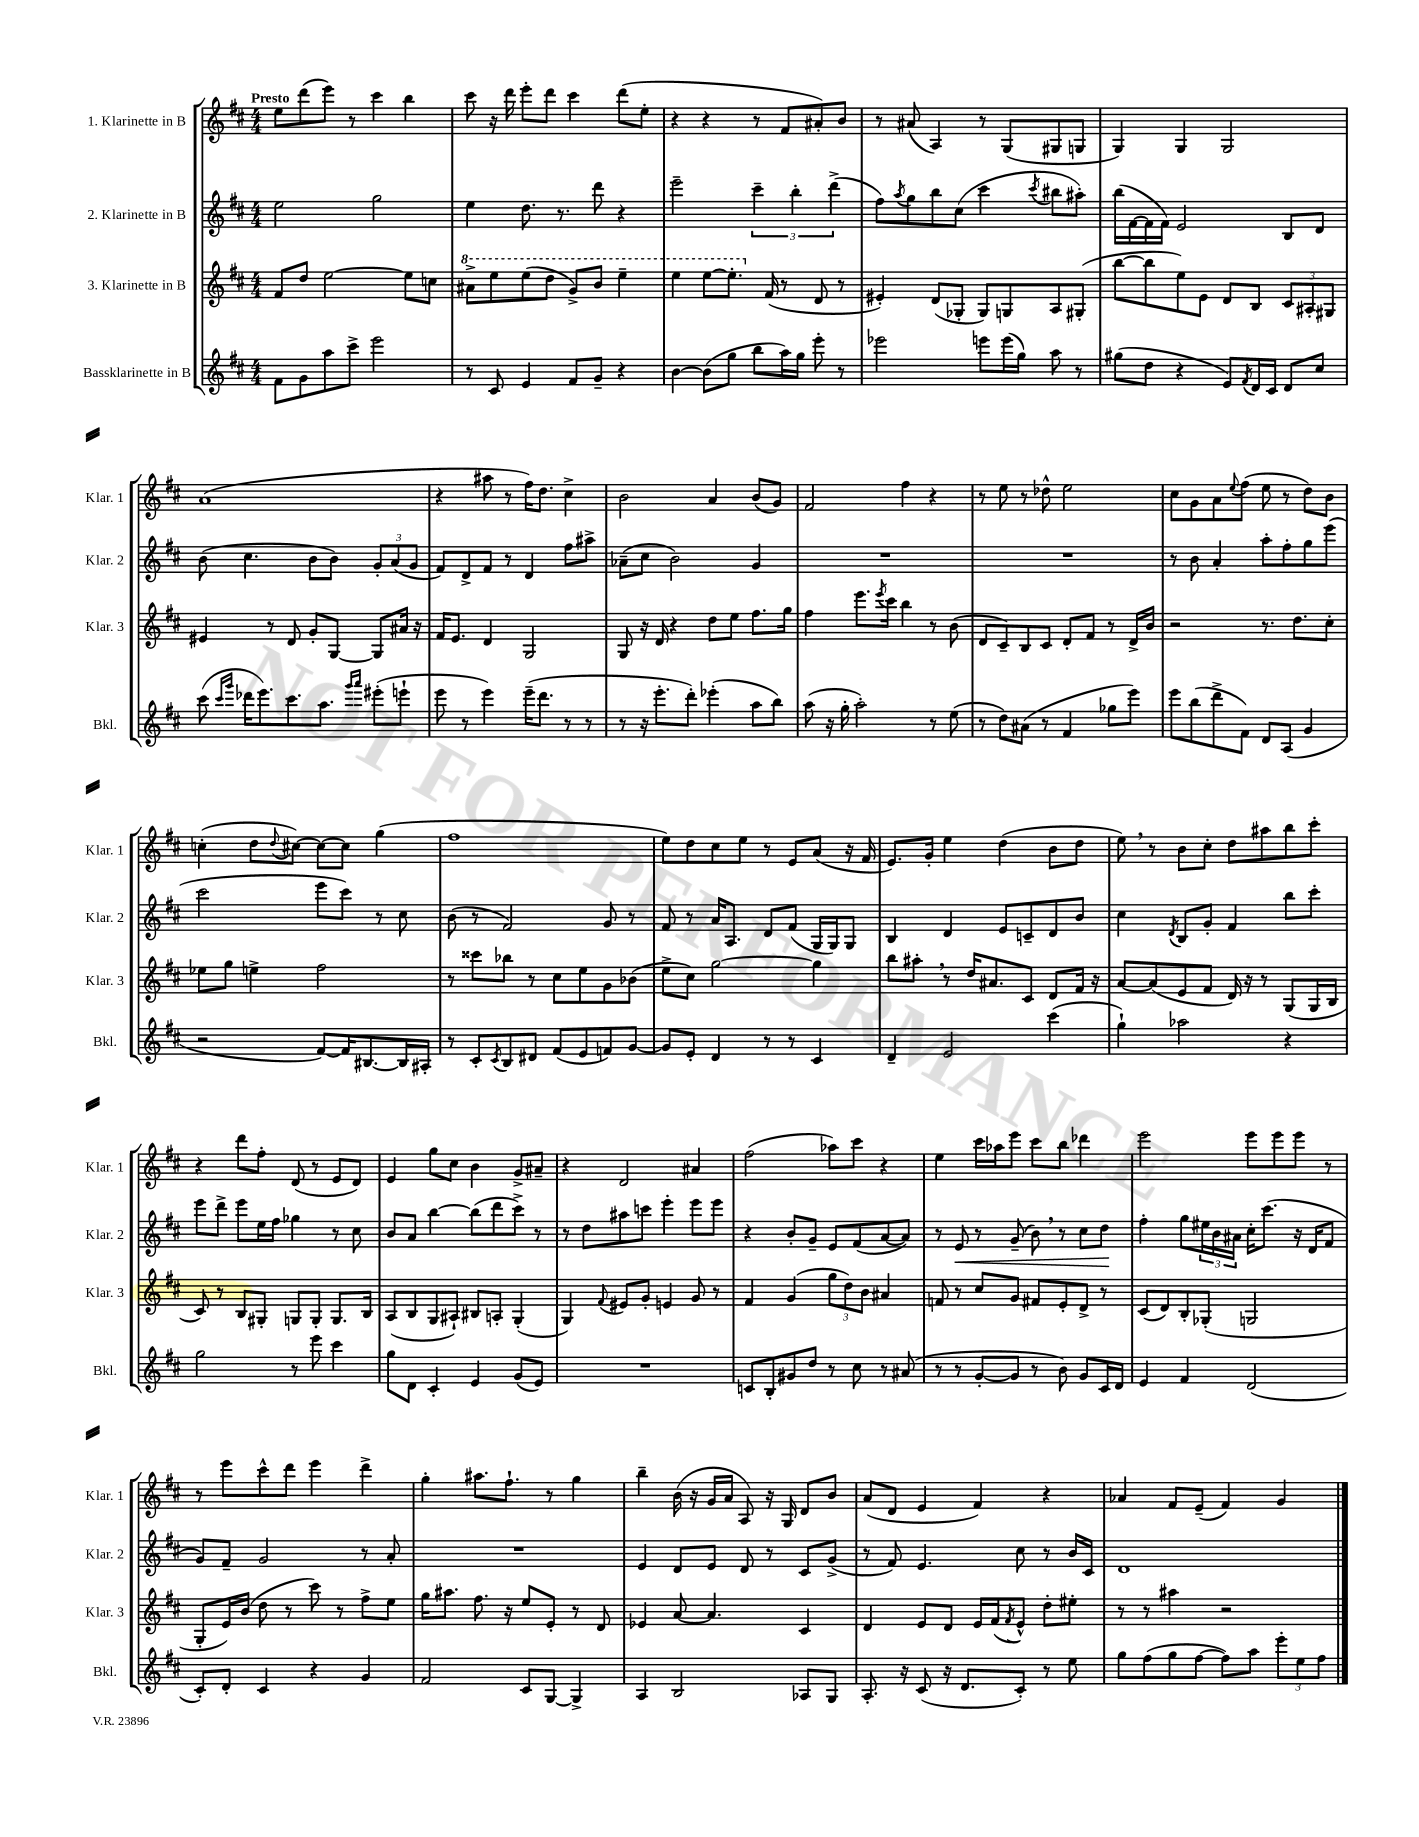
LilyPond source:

<<
\new StaffGroup <<
\new Staff = "s0" \with { instrumentName = "1. Klarinette in B" shortInstrumentName = "Klar. 1" } {
    \clef treble \key d \major \numericTimeSignature \time 4/4 \tempo "Presto"
    e''8 d'''8( e'''8) r8 cis'''4 b''4 |
    cis'''8 r16 d'''16 e'''8-. d'''8 cis'''4 d'''8( e''8-. |
    r4 r4 r8 fis'8 ais'8-.) b'8 |
    r8 ais'8( a4) r8 g8( gis8 g8 |
    g4) g4 g2 |
    a'1( |
    r4 ais''8 r8 fis''16) d''8. cis''4-> |
    b'2 a'4 b'8( g'8) |
    fis'2 fis''4 r4 |
    r8 e''8 r8 des''8-^ e''2 |
    cis''8 g'8 a'8 \appoggiatura { e''8 } fis''8( e''8 r8 d''8) b'8 |
    c''4-.( d''8 \appoggiatura { d''8 } cis''8~) cis''8~ cis''8 g''4( |
    fis''1 |
    e''8) d''8 cis''8 e''8 r8 e'8 a'8( r16 fis'16 |
    e'8.) g'16-. e''4 d''4( b'8 d''8 |
    e''8) \breathe r8 b'8 cis''8-. d''8 ais''8 b''8 cis'''8-. |
    r4 d'''8 fis''8-. d'8( r8 e'8 d'8) |
    e'4 g''8 cis''8 b'4 g'8-> ais'8-- |
    r4 d'2 ais'4 |
    fis''2( aes''8) cis'''8 r4 |
    e''4 cis'''16 aes''16 e'''8 cis'''8 b''8 des'''4 |
    e'''2 e'''8 e'''8 e'''8 r8 |
    r8 e'''8 cis'''8-^ d'''8 e'''4 d'''4-> |
    g''4-. ais''8. fis''8.-! r8 g''4 |
    b''4-- b'16( r16 g'16 a'16 a8) r16 g16 d'8 b'8 |
    a'8( d'8 e'4 fis'4) r4 |
    aes'4 fis'8 e'8--( fis'4) g'4 \bar "|." |
}
\new Staff = "s1" \with { instrumentName = "2. Klarinette in B" shortInstrumentName = "Klar. 2" } {
    \clef treble \key d \major \numericTimeSignature \time 4/4
    e''2 g''2 |
    e''4 d''8. r8. d'''8 r4 |
    e'''2-- \tuplet 3/2 { cis'''4-- b''4-. d'''4->( } |
    fis''8) \acciaccatura { a''8 } g''8 b''8 cis''8( cis'''4 \acciaccatura { cis'''8 } bis''8 ais''8-.) |
    b''16( fis'16~ fis'16 fis'16) e'2 b8 d'8 |
    b'8( cis''4. b'8 b'8) \tuplet 3/2 { g'8-. a'8( g'8 } |
    fis'8) d'8-> fis'8 r8 d'4 fis''8 ais''8-> |
    aes'8--( cis''8 b'2) g'4 |
    R1 |
    R1 |
    r8 b'8 a'4-. a''8-. fis''8-. g''8 e'''8( |
    cis'''2 e'''8 cis'''8) r8 cis''8 |
    b'8( r8 fis'2) g'8 r8 |
    fis'8 r8 a'16 a8. d'8 fis'8( g16 g16) g8 |
    b4 d'4 e'8 c'8-- d'8 b'8 |
    cis''4 \acciaccatura { d'8 } b8 g'8-. fis'4 b''8 cis'''8-. |
    e'''8 d'''8-> e'''8 e''16 fis''16 ges''4 r8 cis''8 |
    b'8 a'8 b''4~ b''8( d'''8 cis'''8->) r8 |
    r8 d''8 ais''8 c'''8 e'''4-. e'''8 e'''8 |
    r4 b'8-. g'8-- e'8 fis'8( a'8~ a'8) |
    r8 e'8\< r8 g'8--( b'8) \breathe r8 cis''8 d''8\! |
    fis''4-. g''8 \tuplet 3/2 { eis''16 b'16 ais'16 } cis''16-. cis'''8.( r16 d'16 fis'8 |
    g'8) fis'8-- g'2 r8 a'8-. |
    R1 |
    e'4 d'8 e'8 d'8 r8 cis'8 g'8->( |
    r8 fis'8) e'4. cis''8 r8 b'16 cis'16 |
    d'1 \bar "|." |
}
\new Staff = "s2" \with { instrumentName = "3. Klarinette in B" shortInstrumentName = "Klar. 3" } {
    \clef treble \key d \major \numericTimeSignature \time 4/4
    fis'8 d''8 e''2~ e''8 c''8 |
    \ottava #1 ais''8-> e'''8 e'''8( d'''8 g''8->) b''8 e'''4-- |
    e'''4 e'''8~ e'''8.-. \ottava #0 fis'16( r8 d'8 r8 |
    eis'4-.) d'8( ges8-. ges8) g8 a8 gis8-.( |
    b''8~ b''8 e''8) e'8 d'8 b8 \tuplet 3/2 { cis'8 ais8-. gis8 } |
    eis'4 r8 d'8 g'8-. g8~ g8 ais'16 r16 |
    fis'16 e'8. d'4 g2 |
    g8 r16 d'16 r4 d''8 e''8 fis''8. g''16 |
    fis''4 e'''8. \acciaccatura { e'''8 } cis'''16 b''4 r8 b'8( |
    d'8 cis'8--) b8 cis'8 d'8-. fis'8 r8 d'16-> b'16 |
    r2 r8. d''8. cis''8-. |
    ees''8 g''8 e''4-> fis''2 |
    r8 cisis'''8 bes''8 r8 cis''8 e''8 g'8 bes'8( |
    e''8-> cis''8) g''2~ g''4 |
    b''8 ais''8-. \breathe r8 d''16 ais'8. cis'8 d'8 fis'16 r16 |
    a'8~ a'8( e'8 fis'8 d'16) r16 r8 g8( g16 b16 |
    cis'8) r8 b8 gis8-. g8 g8-. g8. b16 |
    a8( b8 g8 ais8-!) bis8 a8-. g4-.( |
    g4) \appoggiatura { fis'8 } eis'8 g'8-. e'4 g'8 r8 |
    fis'4 g'4( \tuplet 3/2 { g''8 d''8) b'8 } ais'4 |
    f'8 r8 cis''8 g'8 fis'8 e'8-. d'8-> r8 |
    cis'8( d'8) b8-. ges8-.( g2 |
    g8-. e'16) b'16( d''8 r8 cis'''8) r8 fis''8-> e''8 |
    g''16 ais''8. fis''8. r16 e''8 e'8-. r8 d'8 |
    ees'4 a'8~ a'4. cis'4 |
    d'4 e'8 d'8 e'16 fis'16( \acciaccatura { fis'8 } e'8-^) d''8-. eis''8-. |
    r8 r8 ais''4 r2 \bar "|." |
}
\new Staff = "s3" \with { instrumentName = "Bassklarinette in B" shortInstrumentName = "Bkl." } {
    \clef treble \key d \major \numericTimeSignature \time 4/4
    fis'8 g'8 a''8 cis'''8-> e'''2 |
    r8 cis'8 e'4 fis'8 g'8-- r4 |
    b'4~ b'8( g''8 b''8 a''16) g''16 e'''8-. r8 |
    ees'''2 e'''8 e'''16( g''16) a''8 r8 |
    gis''8( d''8 r4 e'8) \acciaccatura { fis'8 } d'16 cis'16 d'8 cis''8 |
    cis'''8( \grace { cis'''16 g'''16 } des'''16 e'''8.) cis'''8. a''8. \grace { g'''16 a'''16 } eis'''8-.( e'''8-! |
    e'''8 r8 e'''4) e'''16--( d'''8. r8 r8 |
    r8 r16 e'''8.-. d'''8-.) ees'''4-.( a''8 b''8) |
    a''8( r16 g''16-. a''2-.) r8 e''8( |
    r8 d''8) ais'8( r8 fis'4 ges''8 e'''8) |
    e'''8 b''8( d'''8-> fis'8) d'8 a8( g'4 |
    r2 fis'8~) fis'16 bis8.~ bis16 ais16-. |
    r8 cis'8-. \acciaccatura { cis'8 } b8 dis'8 fis'8( e'8 f'8) g'8~ |
    g'8 e'8-. d'4 r8 r8 cis'4 |
    d'4-- e'2 cis'''4( |
    g''4-!) aes''2 r4 |
    g''2 r8 e'''8 cis'''4 |
    g''8 d'8 cis'4-. e'4 g'8( e'8) |
    R1 |
    c'8 b8-. gis'8 d''8 r8 cis''8 r8 ais'8( |
    r8 r8 g'8~-. g'8 r8 b'8) g'8 cis'16 d'16 |
    e'4 fis'4 d'2( |
    cis'8-.) d'8-. cis'4 r4 g'4 |
    fis'2 cis'8 g8~ g4-> |
    a4 b2 aes8 g8 |
    a8.-. r16 cis'8( r16 d'8. cis'8-.) r8 e''8 |
    g''8 fis''8( g''8 fis''8~ fis''8) a''8 \tuplet 3/2 { e'''8-. e''8 fis''8 } \bar "|." |
}
>>
>>
\layout { \context { \Score \remove "Bar_number_engraver" } }
